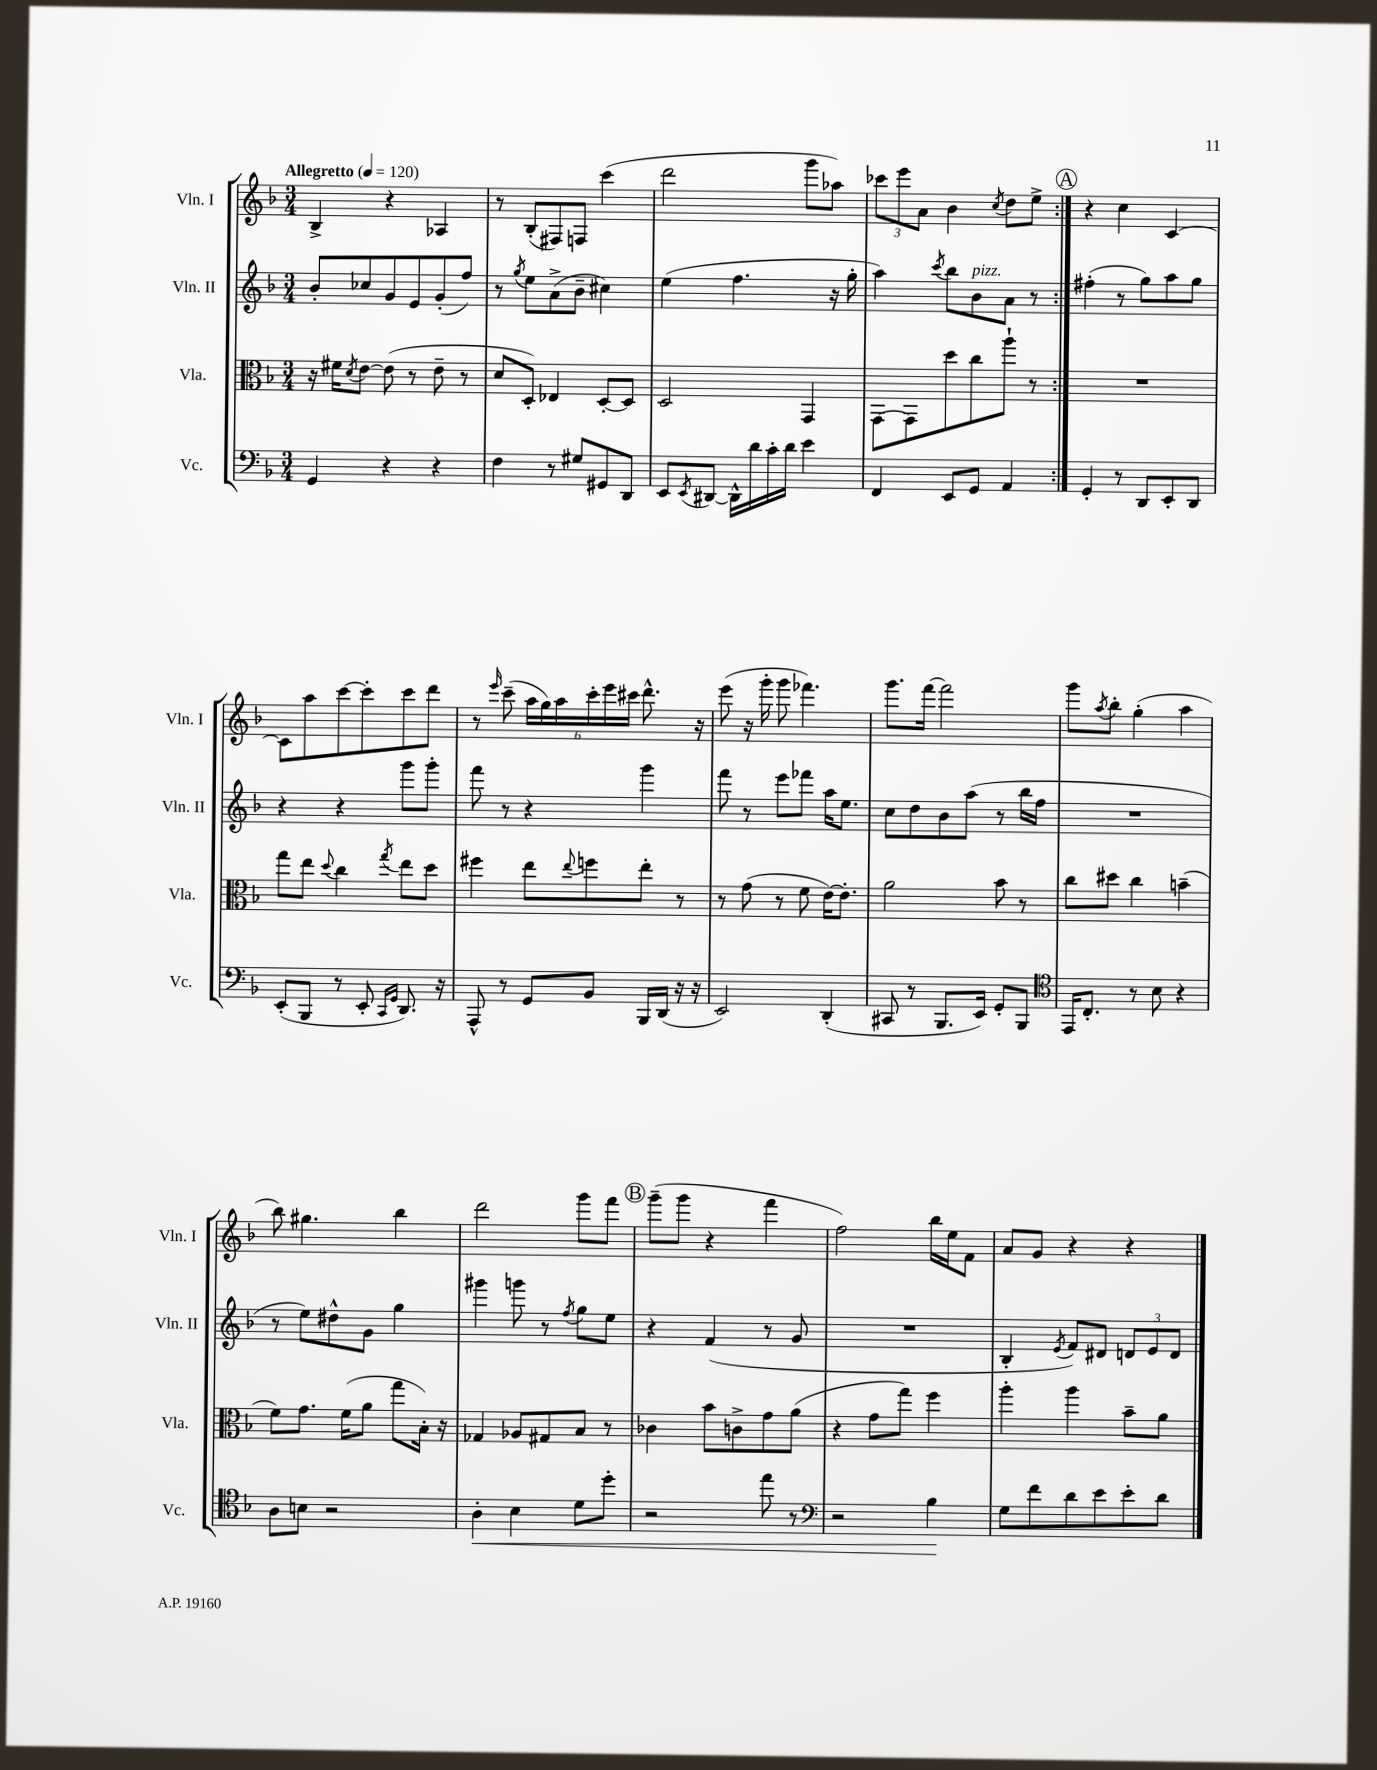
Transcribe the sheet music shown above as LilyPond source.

<<
\new StaffGroup <<
\new Staff = "s0" \with { instrumentName = "Vln. I" shortInstrumentName = "Vln. I" } {
    \clef treble \key f \major \numericTimeSignature \time 3/4 \tempo "Allegretto" 4 = 120
    \repeat volta 2 { bes4-> r4 aes4 |
    r8 bes8-.( fis8) f8 c'''4( |
    d'''2 g'''8 aes''8) |
    \tuplet 3/2 { ces'''8 e'''8 a'8 } bes'4 \acciaccatura { c''8 } d''8 e''8-> | }
    \mark \markup { \circle "A" } r4 c''4 c'4~ |
    c'8 a''8 c'''8~ c'''8-. c'''8 d'''8 |
    r8 \grace { e'''16 } c'''8--( \tuplet 6/4 { a''16 g''16) a''16 c'''16-. e'''16 cis'''16 } d'''8.-^ r16 |
    e'''8( r16 g'''16-. g'''8 fes'''4.) |
    g'''8. f'''16~ f'''2 |
    g'''8 \acciaccatura { a''8 } bes''8-. g''4-.( a''4 |
    bes''8) gis''4. bes''4 |
    d'''2 g'''8 f'''8 |
    \mark \markup { \circle "B" } g'''8--( g'''8 r4 f'''4 |
    f''2) bes''16 e''16 f'8 |
    a'8 g'8 r4 r4 \bar "|." |
}
\new Staff = "s1" \with { instrumentName = "Vln. II" shortInstrumentName = "Vln. II" } {
    \clef treble \key f \major \numericTimeSignature \time 3/4
    \repeat volta 2 { bes'8-. ces''8 g'8 e'8 g'8-.( f''8) |
    r8 \acciaccatura { g''8 } e''8 a'8->( bes'8-- cis''4) |
    e''4( f''4. r16 g''16-. |
    a''4) \acciaccatura { c'''8 } bes''8 bes'8^\markup { \italic "pizz." } a'8 r8 | }
    \mark \markup { \circle "A" } fis''4-.( r8 g''8) a''8 g''8 |
    r4 r4 g'''8 g'''8-. |
    f'''8 r8 r4 g'''4 |
    f'''8 r8 e'''8 fes'''8 a''16 e''8. |
    c''8 d''8 bes'8 a''8( r8 bes''16 f''16 |
    R2. |
    r8 e''8) dis''8-^ g'8 g''4 |
    gis'''4 g'''8 r8 \acciaccatura { f''8 } g''8 e''8 |
    \mark \markup { \circle "B" } r4 f'4( r8 g'8 |
    R2. |
    bes4-. \acciaccatura { e'8 } f'8) dis'8 \tuplet 3/2 { d'8 e'8 d'8 } \bar "|." |
}
\new Staff = "s2" \with { instrumentName = "Vla." shortInstrumentName = "Vla." } {
    \clef alto \key f \major \numericTimeSignature \time 3/4
    \repeat volta 2 { r16 fis'16 \acciaccatura { d'8 } e'8~ e'8( r8 e'8-- r8 |
    d'8 d8-.) ees4 d8~-. d8 |
    d2 g,4 |
    g,8~ g,8 d''8 c''8 a''8-! r8 | }
    \mark \markup { \circle "A" } R2. |
    g''8 e''8 \appoggiatura { d''8 } c''4 \acciaccatura { g''8 } e''8 d''8 |
    fis''4 e''8 \appoggiatura { e''8 } f''8 e''8-. r8 |
    r8 g'8( r8 f'8 e'16~) e'8.-. |
    a'2 bes'8 r8 |
    c''8 dis''8 c''4 b'4--( |
    f'8) g'8. f'16( a'8 g''8 bes16-.) r16 |
    ges4 aes8 gis8 bes8 r8 |
    \mark \markup { \circle "B" } ces'4 bes'8 c'8-> g'8 a'8( |
    r4 g'8 g''8) f''4 |
    a''4-. a''4 bes'8-- a'8 \bar "|." |
}
\new Staff = "s3" \with { instrumentName = "Vc." shortInstrumentName = "Vc." } {
    \clef bass \key f \major \numericTimeSignature \time 3/4
    \repeat volta 2 { g,4 r4 r4 |
    f4 r8 gis8 gis,8 d,8 |
    e,8 \acciaccatura { e,8 } dis,8~ dis,16-^ d'16 c'16-. d'16 e'4 |
    f,4 e,8 g,8 a,4 | }
    \mark \markup { \circle "A" } g,4-. r8 d,8 e,8-. d,8 |
    e,8-.( bes,,8 r8 e,8-. \grace { c,16 g,16 } d,8.) r16 |
    a,,8-^ r8 g,8 bes,8 bes,,16 d,16( r16 r16 |
    e,2) d,4-.( |
    cis,8 r8 bes,,8. e,16) g,8-. bes,,8 |
    \clef tenor e,16 c8.-. r8 bes8 r4 |
    a8 b8 r2 |
    a4-.\< bes4 d'8 d''8-. |
    \mark \markup { \circle "B" } r2 e''8 r8 |
    \clef bass r2 bes4\! |
    g8 f'8 d'8 e'8 e'8-. d'8 \bar "|." |
}
>>
>>
\layout { \context { \Score \remove "Bar_number_engraver" } }
